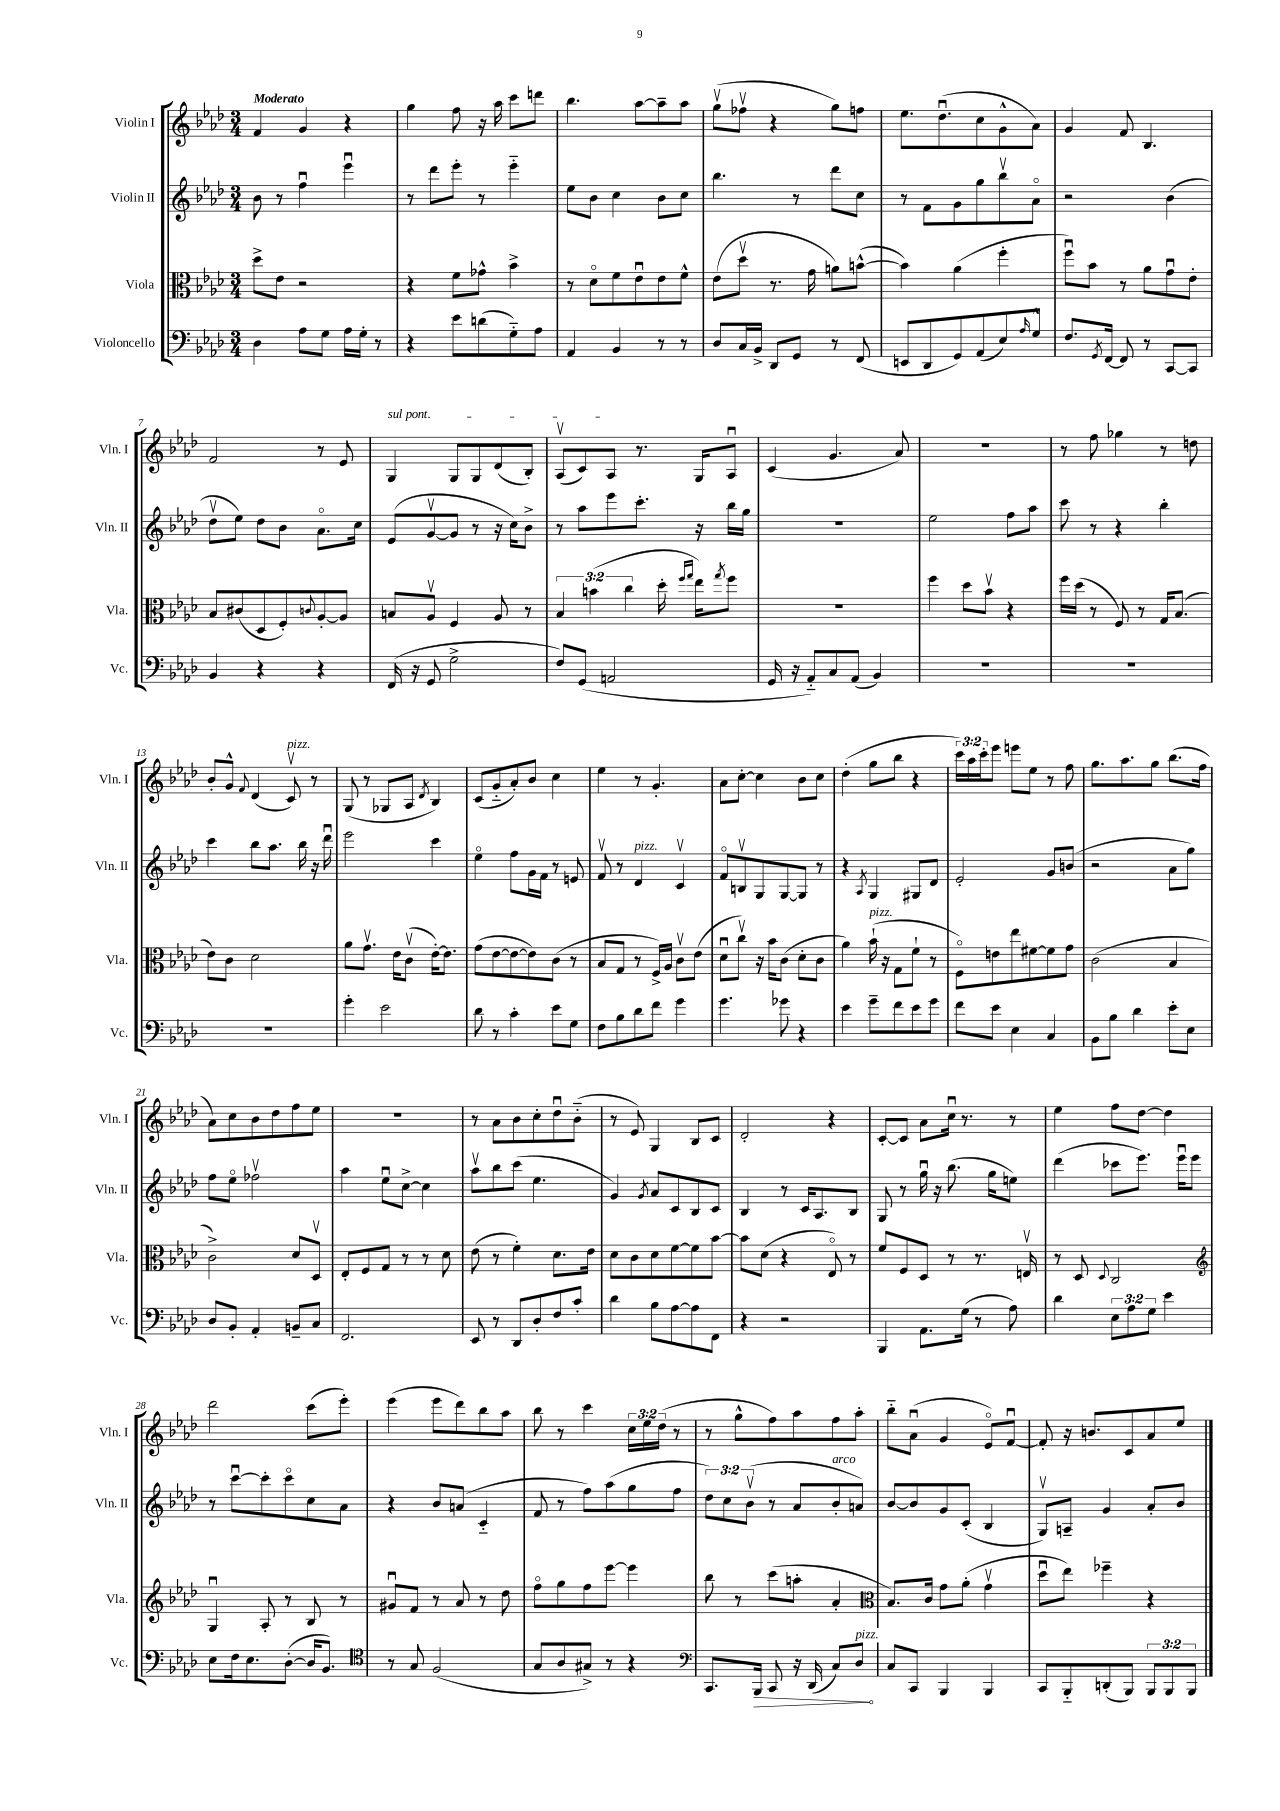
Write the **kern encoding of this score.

**kern	**kern	**kern	**kern
*staff4	*staff3	*staff2	*staff1
*clefF4	*clefC3	*clefG2	*clefG2
*k[b-e-a-d-]	*k[b-e-a-d-]	*k[b-e-a-d-]	*k[b-e-a-d-]
*M3/4	*M3/4	*M3/4	*M3/4
4D-	8dd-^	8b-	4f
.	8e-	8r	.
8A-	2r	4ffu	4g
8G	.	.	.
16A-	.	4eee-u	4r
16G'	.	.	.
8r	.	.	.
=	=	=	=
4r	4r	8r	4gg
.	.	8ddd-	.
8e-	8f	8eee-'	8ff
(8d	8g-^^	8r	16r
.	.	.	16aa-
8G'~)	4b-^	4eee-'~	8ccc
8A-	.	.	8ddd
=	=	=	=
4AA-	8r	8ee-	4.bb-
.	8d-o	8b-	.
4BB-	8f	4cc	.
.	8e-u	.	[8aa-
8r	8e-	8b-	8aa-~]
8r	8f^^	8cc	8aa-
=	=	=	=
8D-	(8e-	4.bb-	(8ggv
16C	8dd-v	.	8ff-v
16BB-^	.	.	.
8DD-	8.r	.	4r
8GG	.	8r	.
.	16g	.	.
8r	8a)	8ddd-	8gg)
(8FF	([8b^^	8cc	8ff
=	=	=	=
8EE	4b])	8r	8.ee-
8DD-	.	8f	.
.	.	.	(8.dd-u
8GG)	(4a-	8g	.
(8AA-	.	8gg	8cc
8E-)	4ff'	8bb-v	8g^^
16qqA-	.	.	.
8G^^	.	8a-o	8a-)
=	=	=	=
8.F	8ffu)	2r	4g
.	8b-	.	.
8qGG	.	.	.
[16FF	.	.	.
8FF]	8r	.	8f
8r	8a-	.	4.B-
[8CC	8gu	(4b-	.
8CC]	8e-'	.	.
=	=	=	=
4BB-	8B-	8dd-v	2f
.	(8c#	8ee-)	.
4r	8D-	8dd-	.
.	8F')	8b-	.
.	8qqc	.	.
4r	[8A-'	8.a-o	8r
.	8A-]	.	8e-
.	.	16cc	.
=	=	=	=
(16FF	8B	(8e-	4G
16r	.	.	.
8GG	8A-v	[8gv	.
2G^	4F	8g]	8G
.	.	8r	8G
.	8A-	16r	(8d-
.	.	16cc)	.
.	8r	8b-^	8B-')
=	=	=	=
8F)	6B-	8r	(8A-v
(8GG	.	8aa-	8c)
.	(6b	.	.
2AA	.	8eee-	8A-
.	6cc	.	.
.	.	8.ccc'	8.r
.	16dd-'	.	.
.	16qqff	.	.
.	16qqgg	.	.
.	16ee-)	16r	16G
.	8qgg	.	.
.	8ff	16bb-	8A-u
.	.	16gg	.
=	=	=	=
16GG	2.r	2.r	(4c
16r	.	.	.
8AA-'~)	.	.	.
8C	.	.	4.g
(8AA-	.	.	.
4BB-)	.	.	.
.	.	.	8a-)
=	=	=	=
2.r	4ff	2ee-	2.r
.	8dd-	.	.
.	8b-v	.	.
.	4r	8ff	.
.	.	8aa-	.
=	=	=	=
2.r	16ff	8ccc	8r
.	(16dd-	.	.
.	8r	8r	8ff
.	8F)	4r	4gg-
.	8r	.	.
.	16G	4bb-'	8r
.	(8.B-	.	.
.	.	.	8dd
=	=	=	=
2.r	8e-)	4ccc	8b-'
.	8c	.	8g^^
.	.	.	8qqf
.	2d-	8bb-	(4d-
.	.	8.aa-	.
.	.	.	8cv)
.	.	16bb-	.
.	.	16r	8r
.	.	16ddd-u	.
=	=	=	=
4g'	8a-	2eee-	(8G
.	8.gv	.	8r
2e-	.	.	8G-
.	16e-	.	.
.	(8cv	.	8A-
.	.	.	8qd-
.	[16e-')	4ccc	4B-)
.	8.e-]	.	.
=	=	=	=
8d-	(8g	4ee-o	(8c
8r	[8e-	.	8g'~
4c'	8e-_	8ff	8a-')
.	8e-])	16g	8b-
.	.	16f	.
8e-	(8c	8r	4cc
8G	8r	8e	.
=	=	=	=
8F	8B-	8fv	4ee-
8B-	8G	8r	.
8d-	8r	4d-	8r
8f	16F^)	.	4.g'
.	16A-	.	.
4g	8cv	4cv	.
.	(8e-	.	.
=	=	=	=
4.g	8d-u	8fo	8a-
.	8ccv)	8Bv	[8cc'
.	16r	8G	4cc]
.	16b-	.	.
8g-	(8c	[8G	.
4r	8d-'	8G]	8b-
.	8c	8r	8cc
=	=	=	=
4e-	4a-)	4r	(4dd-'
.	.	8qA-	.
8g~	(16b-`	4G	8gg
.	16r	.	.
8f	8G	.	8bb-
8e-	8f`	8G#	4r
8g	8r	8d-	.
=	=	=	=
8f	8Fo)	2e-'	24ccc)
.	.	.	24aa-
.	.	.	24ccc'
8e-	8e	.	8eee-
4E-	8ee-	.	8eee
.	[8f#	.	8ee-
4C	8f#]	8g	8r
.	8g	(8b	8ff
=	=	=	=
8BB-	(2c	2r	8.gg
8B-	.	.	.
.	.	.	8.aa-
4d-	.	.	.
.	.	.	8gg
8e-'	4B-	8a-	(8.bb-
8E-	.	8gg)	.
.	.	.	16ff
=	=	=	=
8D-	2c^)	8ff	8a-)
8BB-'	.	8ee-o	8cc
4AA-'	.	2ff-v	8b-
.	.	.	8dd-
8BB~	8d-	.	8ff
8C	8D-v	.	8ee-
=	=	=	=
2.FF	8E-'	4aa-	2.r
.	8F	.	.
.	8G	8ee-u	.
.	8r	[8cc^	.
.	8r	4cc]	.
.	8d-	.	.
=	=	=	=
8EE-	(8e-	8aa-v	8r
8r	8r	8bb-	8a-
8DD-	4f')	(8ccc	8b-
8D-'	.	4.ee-	8cc'
8F	8.d-	.	8dd-u
8c'	.	.	(8b-'~
.	16e-	.	.
=	=	=	=
4d-	8d-	4g)	8r
.	8c	.	8e-)
.	.	8qg	.
8B-	8d-	8a-	4G
[8A-	[8f	8c	.
8A-]	8f]	8B-	8B-
8FF	[8b-	8c	8c
=	=	=	=
4r	8b-]	4B-	2d-'
.	(8d-	.	.
2r	4r	8r	.
.	.	16c	.
.	.	8.A-	.
.	8E-o)	.	4r
.	8r	8B-	.
=	=	=	=
4BBB-	8f	8G	[8c'
.	8F	8r	8c]
8.AA-	8D-	16ggu	8a-
.	.	16r	.
.	8r	(8.bb-	16ccu
(16G	.	.	8.r
8r	8.r	.	.
.	.	16gg	.
8A-)	.	8ee)	8r
.	16Ev	.	.
=	=	=	=
4d-	8r	(4ddd-	4ee-
.	8D-	.	.
.	8qqD-	.	.
12E-	2C	8ccc-	8ff
12A-	.	.	.
.	.	8.eee-)	[8dd-
12G	.	.	.
4e-	.	.	4dd-]
.	.	16eee-u	.
.	.	8eee-	.
=	=	=	=
*	*clefG2	*	*
8E-	4Gu	8r	2ddd-
16F	.	[8cccu	.
8.E-	.	.	.
.	8A-'	8ccc']	.
([8D-'	8r	8ccco	.
16D-]	8B-	8cc	(8ccc
8.BB-)	.	.	.
.	8r	8a-	8eee-')
=	=	=	=
*clefC4	*	*	*
8r	8g#u	4r	(4eee-
8G	8f	.	.
(2F	8r	8b-	8eee-
.	8a-	(8a	8ddd-)
.	8r	4c'~	8bb-
.	8dd-	.	8aa-
=	=	=	=
8G	8ffo	8f	8bb-
8A-	8gg	8r	8r
8G#^)	8ff	8ff)	4ccc
8r	[8eee-	(8aa-	.
4r	4eee-]	8gg	24cc
.	.	.	24ee-
.	.	.	(24dd-
.	.	8ff	8r
=	=	=	=
*clefF4	*	*	*
8.CC	8bb-	12dd-)	8r
.	.	12cc	.
.	8r	.	8gg^^
.	.	(12b-v	.
16BBB-	.	.	.
8CC	(8ccc	8r	8ff)
16r	8aa'	8a-	8aa-
(16DD-	.	.	.
8C)	4a-'	8b-'	8ff
8D-	.	8a)	8aa-'
=	=	=	=
*	*clefC3	*	*
8C	8.B-)	[8b-	8bb-'~
8CC	.	8b-]	(8a-u
.	16c	.	.
4BBB-	8g	8g	4g
.	(8a-'	(8c'	.
4BBB-	4gv	4B-	8e-o)
.	.	.	[8fu
=	=	=	=
8CC	8dd-u	8Gv)	8f']
8BBB-'~	8ee-)	8A~	16r
.	.	.	8.b
(8DD'	4ff-~	4g	.
8BBB-)	.	.	8c
12BBB-	4r	8a-'	8a-
12BBB-	.	.	.
.	.	8b-	8ee-
12BBB-	.	.	.
==	==	==	==
*-	*-	*-	*-
